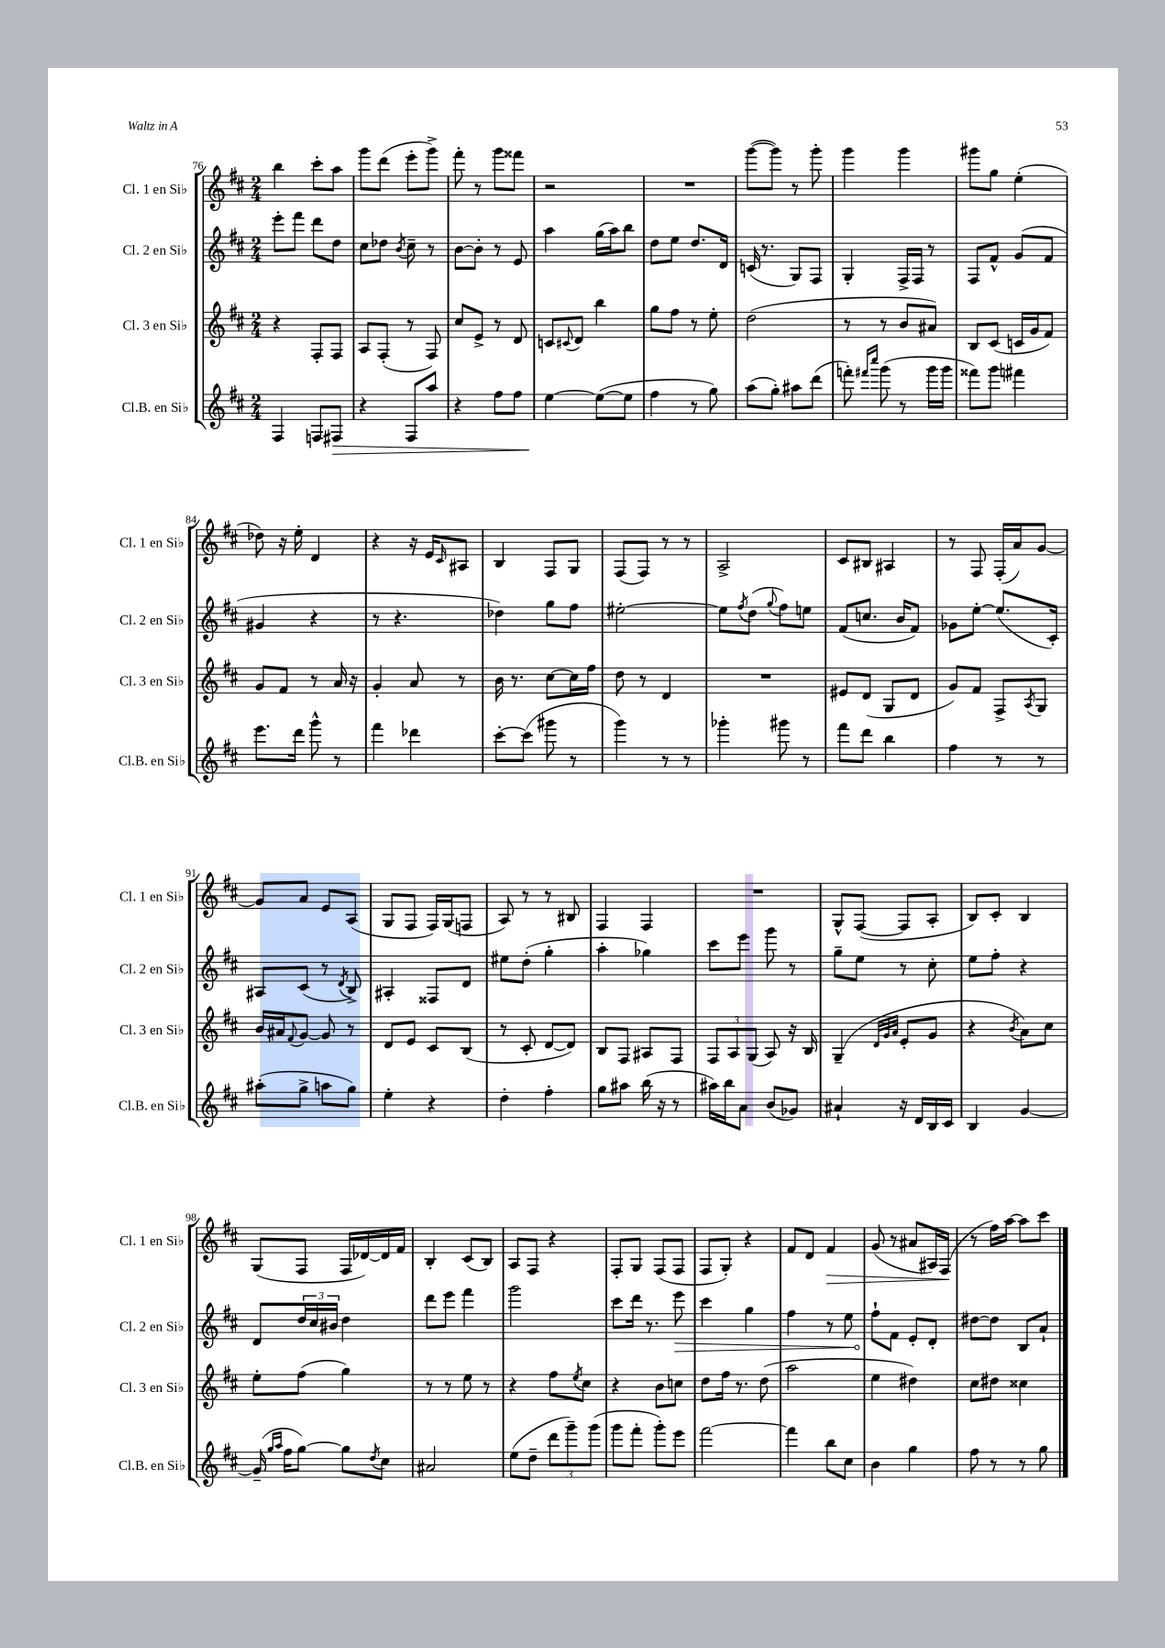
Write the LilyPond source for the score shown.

<<
\new StaffGroup <<
\new Staff = "s0" \with { instrumentName = "Cl. 1 en Sib" shortInstrumentName = "Cl. 1 en Sib" } {
    \clef treble \key d \major \numericTimeSignature \time 2/4
    b''4 cis'''8-. a''8 |
    g'''8 d'''8( e'''8-. g'''8->) |
    fis'''8-. r8 g'''8 fisis'''8 |
    r2 |
    R2 |
    g'''8~( g'''8) r8 g'''8-. |
    g'''4 g'''4 |
    gis'''8 g''8 e''4-.( |
    des''8) r16 e''16-. d'4 |
    r4 r16 e'16 \grace { cis'16 } ais8 |
    b4 fis8 g8 |
    fis8( fis8) r8 r8 |
    a2-> |
    cis'8 bis8 ais4 |
    r8 fis8 fis16-.( a'16) g'8~ |
    g'8 a'8 e'8 a8( |
    g8 fis8 fis16) g16( f8 |
    a8) r8 r8 bis8 |
    fis4 fis4 |
    R2 |
    g8-^ fis8~( fis8 a8-. |
    b8) cis'8-. b4 |
    g8( fis8 fis16 des'16~) des'16 fis'16 |
    b4-. cis'8( b8) |
    a8 fis8 r4 |
    fis8-. g8 fis8( fis8 |
    fis8 g8-.) r4 |
    fis'8 d'8 fis'4\> |
    g'8( r8 ais'8 ais16) fis16\!( |
    r8 fis''16) a''16~ a''8 cis'''8 \bar "|." |
}
\new Staff = "s1" \with { instrumentName = "Cl. 2 en Sib" shortInstrumentName = "Cl. 2 en Sib" } {
    \clef treble \key d \major \numericTimeSignature \time 2/4
    e'''8-. fis'''8 d'''8 d''8 |
    cis''8 des''8 \acciaccatura { b'8 } cis''8-- r8 |
    b'8~ b'8-. r8 e'8 |
    a''4 g''16( a''16) b''8 |
    d''8 e''8 d''8. d'16 |
    c'16( r8. g8) fis8 |
    g4-. fis16-> fis16 r8 |
    fis8 fis'8-^ g'8( fis'8 |
    gis'4 r4 |
    r8 r4. |
    des''4) g''8 fis''8 |
    eis''2~-. |
    eis''8 \acciaccatura { fis''8 } d''8( \appoggiatura { g''8 } fis''8) e''8 |
    fis'8( c''8. b'16 fis'8) |
    ges'8 e''8~-. e''8.( cis'16-.) |
    ais8 cis'8( r8 \acciaccatura { d'8 } b8->) |
    ais4-. fisis8 d'8 |
    eis''8 d''8-.( g''4-. |
    a''4-. ges''4) |
    cis'''8 e'''8 g'''8 r8 |
    g''8-- e''8 r8 cis''8-. |
    e''8 fis''8-. r4 |
    d'8 \tuplet 3/2 { d''16 cis''16 bis'16 } d''4 |
    d'''8 e'''8 fis'''4 |
    g'''2 |
    cis'''8 d'''16 r8. \once \override Hairpin.circled-tip = ##t e'''8\> |
    cis'''4 g''4 |
    fis''4 r8 e''8 |
    fis''8-!\! fis'8 e'8-. d'8-. |
    dis''8~ dis''8 b8 a'8-! \bar "|." |
}
\new Staff = "s2" \with { instrumentName = "Cl. 3 en Sib" shortInstrumentName = "Cl. 3 en Sib" } {
    \clef treble \key d \major \numericTimeSignature \time 2/4
    r4 fis8-. fis8 |
    a8 fis8-.( r8 fis8) |
    cis''8 e'8-> r8 d'8 |
    c'8 \appoggiatura { cis'8 } d'8 b''4 |
    g''8 fis''8 r8 e''8-. |
    d''2( |
    r8 r8 b'8 ais'8) |
    b8 cis'8( c'16 g'16 fis'8) |
    g'8 fis'8 r8 a'16 r16 |
    g'4-. a'8 r8 |
    b'16 r8. cis''8~ cis''16 fis''16 |
    d''8 r8 d'4 |
    R2 |
    eis'8 d'8( g8 d'8 |
    g'8) fis'8 fis8-> \acciaccatura { a8 } g8 |
    b'16 ais'16 \appoggiatura { fis'8 } g'8~ g'8 r8 |
    d'8 e'8 cis'8 b8( |
    r8 cis'8-. d'8~ d'8) |
    b8 fis8 ais8 fis8 |
    \tuplet 3/2 { fis8 a8 g8( } a8) r16 b16 |
    g4--( \grace { d'32 g'32 a'32 } e'8-. g'8 |
    r4 \acciaccatura { b'8 } a'8) cis''8 |
    e''8-. fis''8( g''4) |
    r8 r8 e''8 r8 |
    r4 fis''8 \acciaccatura { e''8 } cis''8 |
    r4 b'8 c''8 |
    d''8 fis''16 r8. d''8( |
    a''2 |
    e''4 dis''4) |
    cis''8 dis''8 cisis''4 \bar "|." |
}
\new Staff = "s3" \with { instrumentName = "Cl.B. en Sib" shortInstrumentName = "Cl.B. en Sib" } {
    \clef treble \key d \major \numericTimeSignature \time 2/4
    fis4 f8 fis8\> |
    r4 fis8 a''8 |
    r4 fis''8 fis''8 |
    e''4~\! e''8~( e''8 |
    fis''4 r8 g''8) |
    a''8( g''8-.) ais''8 d'''8( |
    f'''8-.) \grace { fis'''16 cis''''16 } g'''8( r8 g'''16 g'''16 |
    fisis'''8) g'''8 fis'''4 |
    e'''8. d'''16 g'''8-^ r8 |
    fis'''4 des'''4 |
    cis'''8~-. cis'''8( gis'''8 r8 |
    g'''4) r8 r8 |
    ges'''4-. gis'''8 r8 |
    fis'''8 d'''8 b''4 |
    fis''4 r8 r8 |
    ais''8-.( g''8-> a''8 g''8) |
    e''4-. r4 |
    d''4-. fis''4-. |
    g''8 ais''8 b''16( r16 r8 |
    ais''16) b''16 a'8 b'8( ges'8) |
    ais'4-! r16 d'16 b16 cis'16 |
    b4 g'4~ |
    g'16--( \grace { g''16 a''16 } fis''16 g''8~) g''8 \acciaccatura { d''8 } cis''8 |
    ais'2 |
    e''8( d''8-- \tuplet 3/2 { d'''8 g'''8--) g'''8( } |
    g'''8 fis'''8-. g'''8-.) e'''8 |
    fis'''2~ |
    fis'''4 b''8 cis''8 |
    b'4 g''4 |
    fis''8 r8 r8 g''8 \bar "|." |
}
>>
>>
\layout { \context { \Score currentBarNumber = #76 } }
